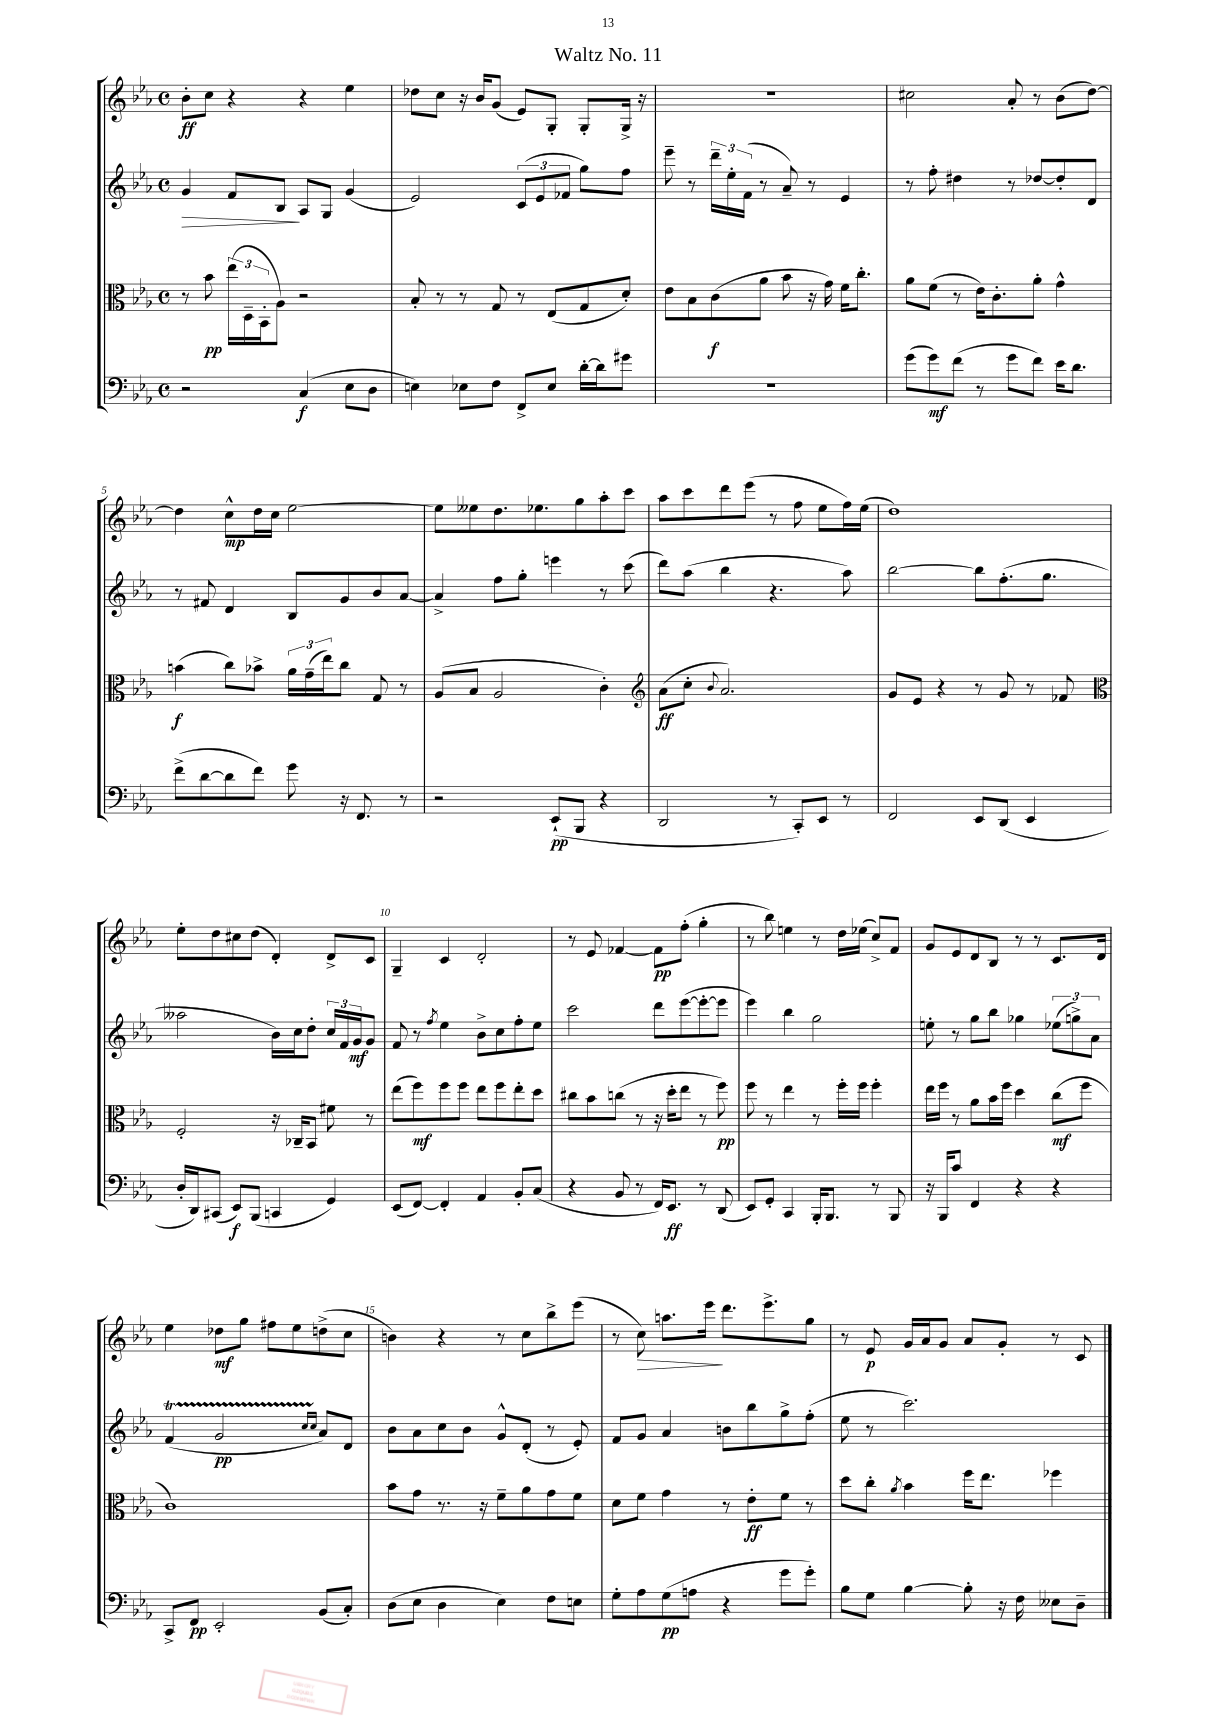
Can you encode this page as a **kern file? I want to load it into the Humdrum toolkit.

**kern	**dynam	**kern	**dynam	**kern	**dynam	**kern	**dynam
*part4	*part4	*part3	*part3	*part2	*part2	*part1	*part1
*staff4	*staff4	*staff3	*staff3	*staff2	*staff2	*staff1	*staff1
*clefF4	*	*clefC3	*	*clefG2	*	*clefG2	*
*k[b-e-a-]	*	*k[b-e-a-]	*	*k[b-e-a-]	*	*k[b-e-a-]	*
*M4/4	*	*M4/4	*	*M4/4	*	*M4/4	*
*met(c)	*	*met(c)	*	*met(c)	*	*met(c)	*
=1	=1	=1	=1	=1	=1	=1	=1
!	!	!	!	!	!LO:HP:b	!	!
2r	.	8r	.	4g/	>	8b-'\L	ff
.	.	8b-\	pp	.	.	8cc\J	.
.	.	(24ee-\LL	.	8f/L	.	4r	.
.	.	24D~\	.	.	.	.	.
.	.	24BB-'\J	.	.	.	.	.
.	.	8A-\J)	.	8B-/J	.	.	.
(4C/	f	2r	.	8A-/L	]	4r	.
.	.	.	.	8G/J	.	.	.
8E-\L	.	.	.	(4g/	.	4ee-\	.
8D\J	.	.	.	.	.	.	.
=2	=2	=2	=2	=2	=2	=2	=2
4En\)	.	8B-'/	.	2e-/)	.	8dd-X\L	.
.	.	8r	.	.	.	8cc\J	.
8E-X\L	.	8r	.	.	.	16r	.
.	.	.	.	.	.	16b-/KL	.
8F\J	.	8G/	.	.	.	(8g/J	.
8FF^/L	.	8r	.	(12c/L	.	8e-/L)	.
.	.	.	.	12e-/	.	.	.
8E-/J	.	(8E-/L	.	.	.	8G'/J	.
.	.	.	.	12f-X/J	.	.	.
[16d'\LL	.	8G/	.	8gg\L)	.	8G'/L	.
16d\J]	.	.	.	.	.	.	.
8g#X\J	.	8d'/J)	.	8ff\J	.	16G^/Jk	.
.	.	.	.	.	.	16r	.
=3	=3	=3	=3	=3	=3	=3	=3
1r	.	8e-\L	.	8eee-~\	.	1r	.
.	.	8B-\	.	8r	.	.	.
.	.	(8c\	f	24ddd~\LL	.	.	.
.	.	.	.	24ee-'\	.	.	.
.	.	.	.	(24f\JJ	.	.	.
.	.	8a-\J	.	8r	.	.	.
.	.	8b-\	.	8a-~/)	.	.	.
.	.	16r	.	8r	.	.	.
.	.	16g\)	.	.	.	.	.
.	.	16f\KL	.	4e-/	.	.	.
.	.	8.cc'\J	.	.	.	.	.
=4	=4	=4	=4	=4	=4	=4	=4
(8g\L	.	8a-\L	.	8r	.	2cc#X\	.
8g\)	mf	(8f\J	.	8ff'\	.	.	.
(8f\J	.	8r	.	4dd#X\	.	.	.
8r	.	16e-\KL)	.	.	.	.	.
.	.	8.c'\	.	.	.	.	.
8g\L	.	.	.	8r	.	8a-'/	.
8f\J)	.	8a-'\J	.	[8dd-X/L	.	8r	.
16e-\KL	.	4g^^\	.	8dd-'/]	.	(8b-\L	.
8.d\J	.	.	.	.	.	.	.
.	.	.	.	8d/J	.	[8dd\J)	.
!!LO:LB:g=z
=5	=5	=5	=5	=5	=5	=5	=5
(8f^\L	.	(4bn\	f	8r	.	4dd\]	.
[8d\	.	.	.	8f#X/	.	.	.
8d\]	.	8cc\L)	.	4d/	.	8cc^^\L	mp
8f\J)	.	8b-X^\J	.	.	.	16dd\L	.
.	.	.	.	.	.	16cc\JJ	.
8g\	.	24a-\LL	.	8B-/L	.	[2ee-\	.
.	.	(24g~\	.	.	.	.	.
.	.	24ee-\J)	.	.	.	.	.
16r	.	8cc\J	.	8g/	.	.	.
8.FF/	.	.	.	.	.	.	.
.	.	8G/	.	8b-/	.	.	.
8r	.	8r	.	[8a-/J	.	.	.
=6	=6	=6	=6	=6	=6	=6	=6
2r	.	(8A-/L	.	4a-^/]	.	8ee-\L]	.
.	.	8B-/J	.	.	.	8ee--X\	.
.	.	2A-/	.	8ff\L	.	8.dd\	.
.	.	.	.	8gg'\J	.	.	.
.	.	.	.	.	.	8.ee-X\	.
(8EE-`/L	pp	.	.	4eeen\	.	.	.
8BBB-/J	.	.	.	.	.	8gg\	.
4r	.	4c'\)	.	8r	.	8aa-'\	.
.	.	.	.	(8ccc\	.	8ccc\J	.
=7	=7	=7	=7	=7	=7	=7	=7
*	*	*clefG2	*	*	*	*	*
2DD/	.	(8a-\L	ff	8ddd\L)	.	8aa-\L	.
.	.	8cc'\J	.	(8aa-\J	.	8ccc\	.
.	.	8qqb-/	.	.	.	.	.
.	.	2.a-/)	.	4bb-\	.	8ddd\	.
.	.	.	.	.	.	(8eee-\J	.
8r	.	.	.	4.r	.	8r	.
8CC'/L)	.	.	.	.	.	8ff\	.
8EE-/J	.	.	.	.	.	8ee-\L	.
8r	.	.	.	8aa-\)	.	16ff\L)	.
.	.	.	.	.	.	(16ee-\JJ	.
=8	=8	=8	=8	=8	=8	=8	=8
2FF/	.	8g/L	.	[2bb-\	.	1dd)	.
.	.	8e-/J	.	.	.	.	.
.	.	4r	.	.	.	.	.
8EE-/L	.	8r	.	8bb-\L]	.	.	.
(8DD/J	.	8g/	.	(8.ff'\	.	.	.
4EE-/	.	8r	.	.	.	.	.
.	.	.	.	8.gg\J	.	.	.
.	.	8f-X/	.	.	.	.	.
!!LO:LB:g=z
=9	=9	=9	=9	=9	=9	=9	=9
*	*	*clefC3	*	*	*	*	*
16D'/LL	.	2F'/	.	2aa--X\	.	8ee-'\L	.
16DD/J)	.	.	.	.	.	.	.
(8CC#X/J	.	.	.	.	.	8dd\	.
8EE-/L)	f	.	.	.	.	8cc#X\	.
(8BBB-/J	.	.	.	.	.	(8dd\J	.
4CCn/	.	16r	.	16b-\LL)	.	4d'/)	.
.	.	16C-X~/KL	.	16cc\J	.	.	.
.	.	8BB-/J	.	8dd'\J	.	.	.
4GG/)	.	8f#X\	.	24cc/LL	.	8d^/L	.
.	.	.	.	24f/	.	.	.
.	.	.	.	24g/J	mf	.	.
.	.	8r	.	8g/J	.	8c/J	.
=10	=10	=10	=10	=10	=10	=10	=10
(8EE-/L	.	(8ee-\L	.	8f/	.	4G~/	.
[8FF/J)	.	8ff\)	mf	8r	.	.	.
.	.	.	.	8qff/	.	.	.
4FF'/]	.	8ff\	.	4ee-\	.	4c/	.
.	.	8ff\J	.	.	.	.	.
4AA-/	.	8ee-\L	.	8b-^\L	.	2d'/	.
.	.	8ff\	.	8cc\	.	.	.
8BB-'/L	.	8ee-'\	.	8ff'\	.	.	.
(8C/J	.	8dd\J	.	8ee-\J	.	.	.
=11	=11	=11	=11	=11	=11	=11	=11
4r	.	8cc#X\L	.	2ccc\	.	8r	.
.	.	8b-\	.	.	.	8e-/	.
8BB-/	.	(8ccn\J	.	.	.	[4f-X/	.
8r	.	8r	.	.	.	.	.
16FF/KL)	.	16r	.	8ddd\L	.	8f-\L]	pp
8.EE-/J	ff	16dd'\KL	.	.	.	.	.
.	.	8ee-\J	.	([8eee-\	.	(8ff'\J	.
8r	.	8r	.	8eee-'\_	.	4gg'\	.
(8DD/	.	8ff\)	pp	8eee-\J]	.	.	.
=12	=12	=12	=12	=12	=12	=12	=12
8EE-/L)	.	8ff\	.	4eee-\)	.	8r	.
8GG'/J	.	8r	.	.	.	8bb-\)	.
4CC/	.	4ee-\	.	4bb-\	.	4een\	.
16BBB-'/KL	.	8r	.	2gg\	.	8r	.
8.BBB-/J	.	.	.	.	.	.	.
.	.	16ff'\LL	.	.	.	16dd\LL	.
.	.	16ff\JJ	.	.	.	(16ee-X\JJ	.
8r	.	4ff'\	.	.	.	8cc^/L)	.
8BBB-/	.	.	.	.	.	8f/J	.
=13	=13	=13	=13	=13	=13	=13	=13
16r	.	16ee-\LL	.	8een'\	.	8g/L	.
16BBB-/KL	.	16ff\JJ	.	.	.	.	.
8c/J	.	8r	.	8r	.	8e-/	.
4FF/	.	8a-\L	.	8gg\L	.	8d/	.
.	.	16b-\L	.	8bb-\J	.	8B-/J	.
.	.	16ff\JJ	.	.	.	.	.
4r	.	4dd\	.	4gg-X\	.	8r	.
.	.	.	.	.	.	8r	.
4r	.	(8cc\L	mf	(12ee-X\L	.	8.c/L	.
.	.	.	.	12ggn^\)	.	.	.
.	.	8ff\J	.	.	.	.	.
.	.	.	.	12a-\J	.	.	.
.	.	.	.	.	.	16d/Jk	.
!!LO:LB:g=z
=14	=14	=14	=14	=14	=14	=14	=14
8CC^/L	.	1c)	.	(4fT/	.	4ee-\	.
8FF/J	pp	.	.	.	.	.	.
2EE-'/	.	.	.	2gTTT/	pp	8dd-X\L	mf
.	.	.	.	.	.	8gg\J	.
.	.	.	.	.	.	8ff#X\L	.
.	.	.	.	.	.	8ee-\	.
.	.	.	.	16qqcc/LL	.	.	.
.	.	.	.	16qqcc/JJ	.	.	.
(8BB-/L	.	.	.	8a-/L)	.	(8ddn^\	.
8C'/J)	.	.	.	8d/J	.	8cc\J	.
=15	=15	=15	=15	=15	=15	=15	=15
(8D\L	.	8b-\L	.	8b-\L	.	4bn\)	.
8E-\J	.	8g\J	.	8a-\	.	.	.
4D\	.	8.r	.	8cc\	.	4r	.
.	.	.	.	8b-\J	.	.	.
.	.	16r	.	.	.	.	.
4E-\)	.	8f~\L	.	8g^^/L	.	8r	.
.	.	8a-\	.	(8d'/J	.	8cc\L	.
8F\L	.	8g\	.	8r	.	8bb-^\	.
8En\J	.	8f\J	.	8e-'/)	.	(8eee-\J	.
=16	=16	=16	=16	=16	=16	=16	=16
8G'\L	.	8d\L	.	8f/L	.	8r	.
!	!	!	!	!	!	!	!LO:HP:b
8A-\	.	8f\J	.	8g/J	.	8cc\)	>
(8G\	pp	4g\	.	4a-/	.	8.aan\L	.
8An\J	.	.	.	.	.	.	.
.	.	.	.	.	.	16eee-\Jk	.
4r	.	8r	.	8bn\L	.	8.ddd\L	]
.	.	8e-'\L	ff	8bb-\	.	.	.
.	.	.	.	.	.	8.eee-^\	.
8g\L	.	8f\J	.	8gg^\	.	.	.
8g'\J)	.	8r	.	(8ff'\J	.	8gg\J	.
=17	=17	=17	=17	=17	=17	=17	=17
8B-\L	.	8dd\L	.	8ee-\	.	8r	.
8G\J	.	8cc'\J	.	8r	.	8e-/	p
.	.	8qa-/	.	.	.	.	.
[4B-\	.	4b-\	.	2.ccc\)	.	16g/LL	.
.	.	.	.	.	.	16a-/J	.
.	.	.	.	.	.	8g/J	.
8B-'\]	.	16ff\KL	.	.	.	8a-/L	.
.	.	8.ee-\J	.	.	.	.	.
16r	.	.	.	.	.	8g'/J	.
16F\	.	.	.	.	.	.	.
8E--X\L	.	4ff-X\	.	.	.	8r	.
8D~\J	.	.	.	.	.	8c/	.
==	==	==	==	==	==	==	==
*-	*-	*-	*-	*-	*-	*-	*-
